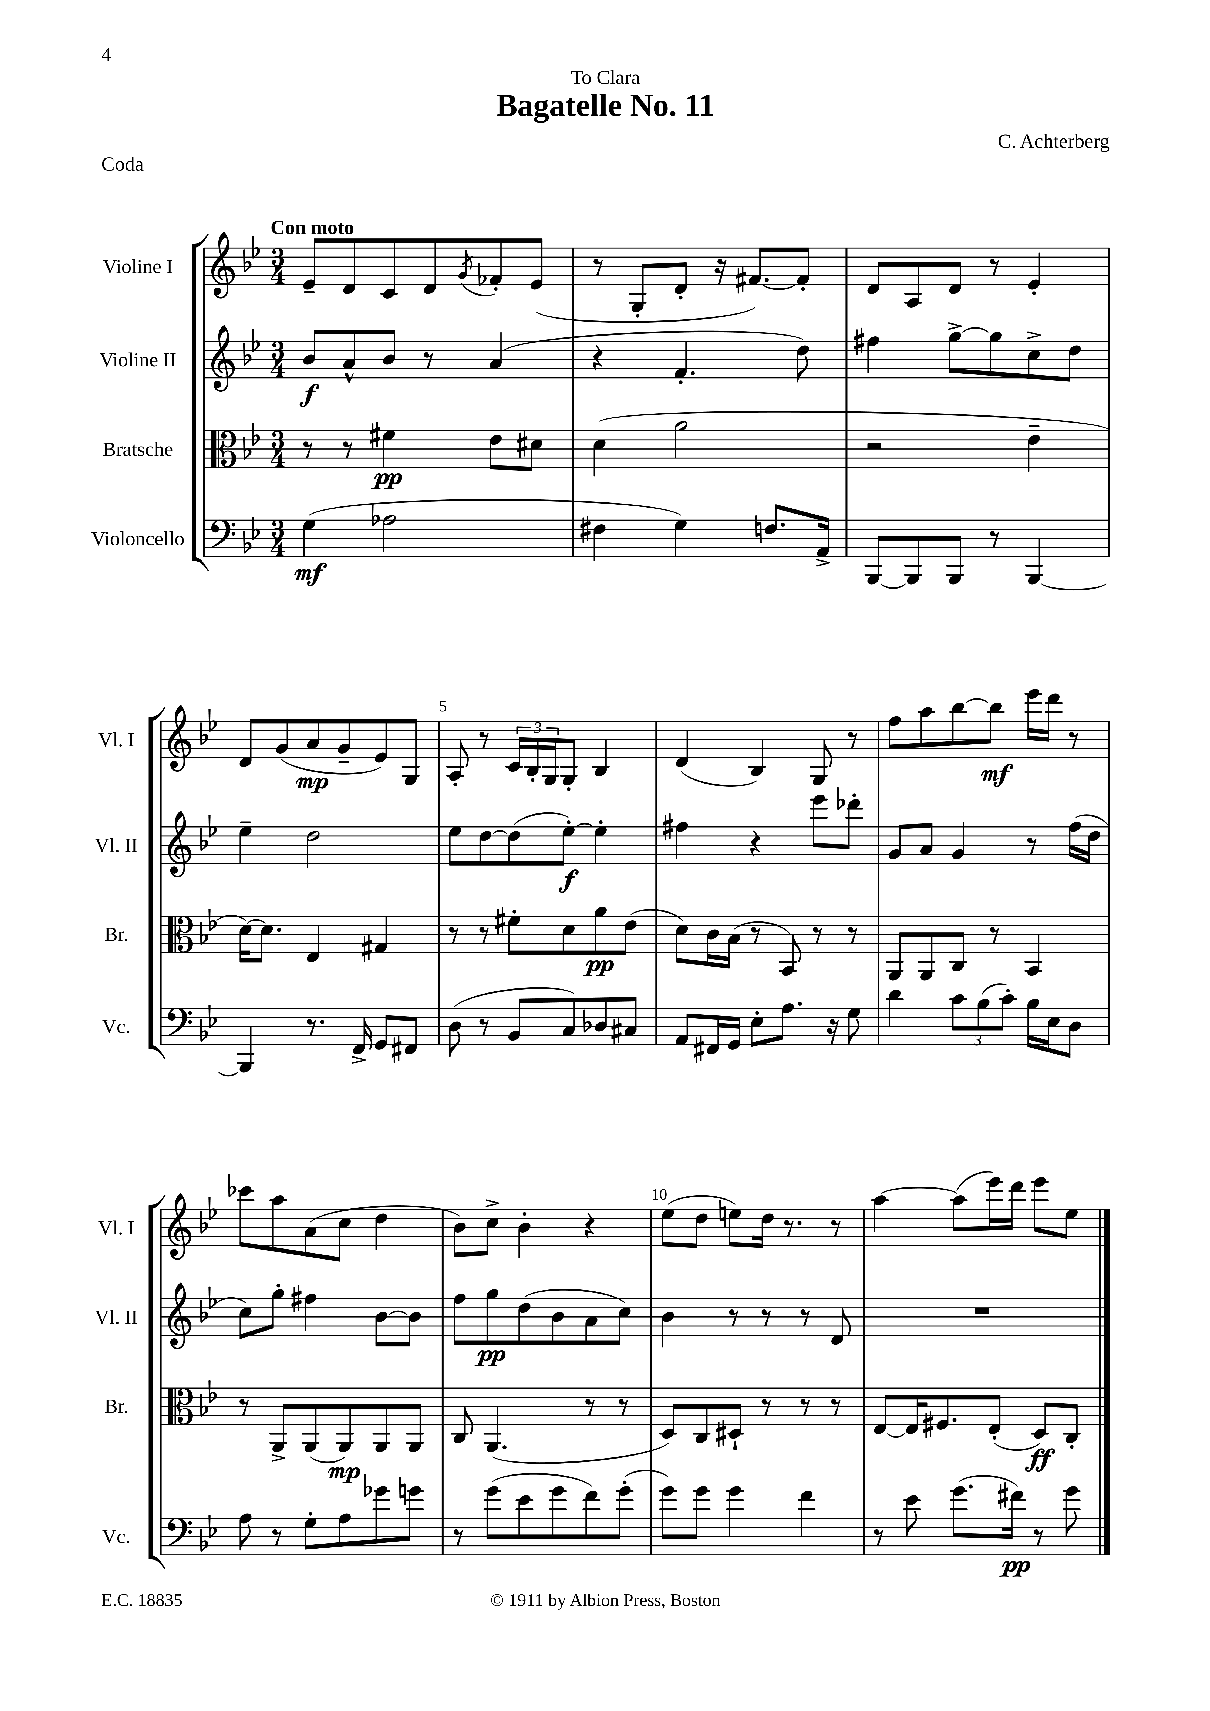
\header { title = "Bagatelle No. 11" composer = "C. Achterberg" dedication = "To Clara" piece = "Coda" }
<<
\new StaffGroup <<
\new Staff = "s0" \with { instrumentName = "Violine I" shortInstrumentName = "Vl. I" } {
    \clef treble \key bes \major \numericTimeSignature \time 3/4 \tempo "Con moto"
    ees'8-- d'8 c'8 d'8 \acciaccatura { g'8 } fes'8-. ees'8( |
    r8 g8-. d'8-. r16 fis'8.~) fis'8-. |
    d'8 a8 d'8 r8 ees'4-. |
    d'8 g'8( a'8\mp g'8-- ees'8) g8 |
    a8-. r8 \tuplet 3/2 { c'16 bes16-. g16 } g8-. bes4 |
    d'4( bes4) g8 r8 |
    f''8 a''8 bes''8~ bes''8\mf ees'''16 d'''16 r8 |
    ces'''8 a''8 a'8( c''8 d''4 |
    bes'8) c''8-> bes'4-. r4 |
    ees''8( d''8 e''8) d''16 r8. r8 |
    a''4~ a''8( ees'''16) d'''16 ees'''8 ees''8 \bar "|." |
}
\new Staff = "s1" \with { instrumentName = "Violine II" shortInstrumentName = "Vl. II" } {
    \clef treble \key bes \major \numericTimeSignature \time 3/4
    bes'8\f a'8-^ bes'8 r8 a'4( |
    r4 f'4.-. d''8) |
    fis''4 g''8~-> g''8 c''8-> d''8 |
    ees''4-- d''2 |
    ees''8 d''8~ d''8( ees''8~-.\f) ees''4-. |
    fis''4 r4 ees'''8 des'''8-. |
    g'8 a'8 g'4 r8 f''16( d''16 |
    c''8) g''8-. fis''4 bes'8~ bes'8 |
    f''8 g''8\pp d''8( bes'8 a'8 c''8) |
    bes'4 r8 r8 r8 d'8 |
    R2. \bar "|." |
}
\new Staff = "s2" \with { instrumentName = "Bratsche" shortInstrumentName = "Br." } {
    \clef alto \key bes \major \numericTimeSignature \time 3/4
    r8 r8 fis'4\pp ees'8 dis'8 |
    d'4( a'2 |
    r2 ees'4-- |
    d'16~) d'8. ees4 gis4 |
    r8 r8 fis'8-. d'8 a'8\pp ees'8( |
    d'8) c'16 bes16( r8 bes,8) r8 r8 |
    a,8 a,8 c8 r8 bes,4 |
    r8 a,8-> a,8( a,8\mp) a,8 a,8 |
    c8 a,4.( r8 r8 |
    d8) c8 dis8-! r8 r8 r8 |
    ees8~ ees16 fis8. ees8-.( d8\ff) c8-. \bar "|." |
}
\new Staff = "s3" \with { instrumentName = "Violoncello" shortInstrumentName = "Vc." } {
    \clef bass \key bes \major \numericTimeSignature \time 3/4
    g4\mf( aes2 |
    fis4 g4) f8. a,16-> |
    bes,,8~ bes,,8 bes,,8 r8 bes,,4~ |
    bes,,4 r8. f,16-> g,8 fis,8 |
    d8( r8 bes,8 c8) des8 cis8 |
    a,8 fis,16 g,16 ees8-. a8. r16 g8 |
    d'4 \tuplet 3/2 { c'8 bes8( c'8-.) } bes16 ees16 d8 |
    a8 r8 g8-. a8 ges'8 g'8 |
    r8 g'8( ees'8 g'8 f'8) g'8-.( |
    g'8) g'8 g'4 f'4 |
    r8 ees'8 g'8.( fis'16\pp) r8 g'8 \bar "|." |
}
>>
>>
\layout { \context { \Score \override BarNumber.break-visibility = ##(#f #t #t) barNumberVisibility = #(every-nth-bar-number-visible 5) } }
